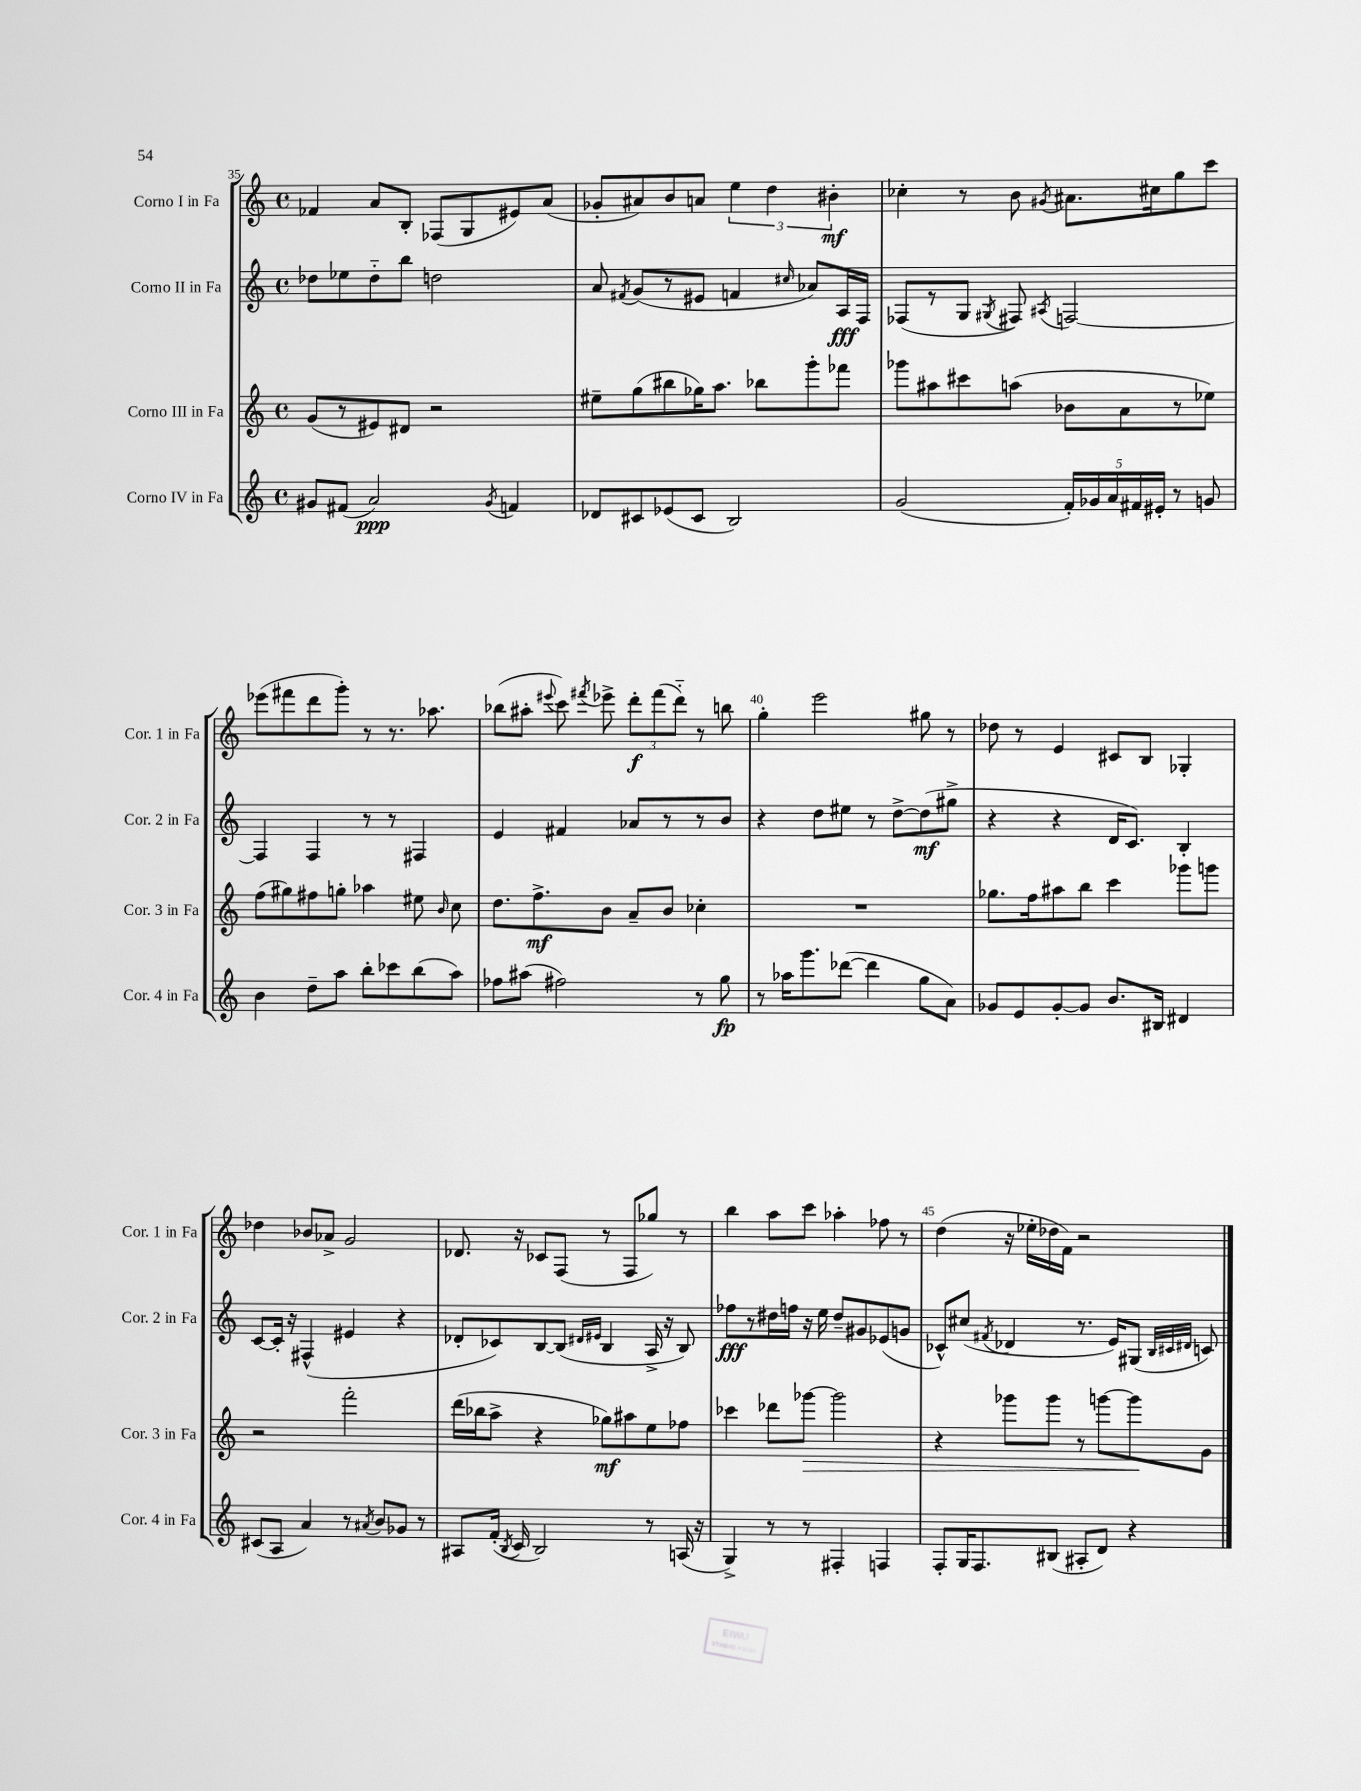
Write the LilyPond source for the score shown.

<<
\new StaffGroup <<
\new Staff = "s0" \with { instrumentName = "Corno I in Fa" shortInstrumentName = "Cor. 1 in Fa" } {
    \clef treble \key c \major \defaultTimeSignature \time 4/4
    \autoBeamOff fes'4 a'8[ b8]-. fes8[( g8 eis'8) a'8]( |
    ges'8[-. ais'8) b'8 a'8] \tuplet 3/2 { e''4 d''4 bis'4-.\mf } |
    ces''4-. r8 b'8 \acciaccatura { gis'8 } ais'8.[ cis''16 g''8 c'''8] |
    ees'''8[( fis'''8 d'''8 g'''8]-.) r8 r8. aes''8. |
    bes''8[( ais''8]-. \appoggiatura { eis'''8 } c'''8) \acciaccatura { fis'''8 } ees'''8-> \tuplet 3/2 { d'''8[-.\f fis'''8( d'''8]-_) } r8 b''8 |
    g''4-. e'''2 gis''8 r8 |
    des''8 r8 e'4 cis'8[ b8] ges4-. |
    des''4 bes'8[ aes'8]-> g'2 |
    des'8. r16 ces'8[ f8]( r8 f8[ ges''8]) r8 |
    b''4 a''8[ c'''8] aes''4-. fes''8 r8 |
    d''4( r16 ees''16[-. des''16 f'16]) r2 \bar "|." |
}
\new Staff = "s1" \with { instrumentName = "Corno II in Fa" shortInstrumentName = "Cor. 2 in Fa" } {
    \clef treble \key c \major \defaultTimeSignature \time 4/4
    \autoBeamOff des''8[ ees''8 des''8-_ b''8] d''2 |
    a'8 \acciaccatura { fis'8 } g'8[( r8 eis'8] f'4 \grace { cis''16 } aes'8[) a16\fff f16] |
    fes8[( r8 g8] \acciaccatura { gis8 } fis8) \acciaccatura { ais8 } f2~ |
    f4 f4 r8 r8 fis4 |
    e'4 fis'4 aes'8[ r8 r8 b'8] |
    r4 d''8[ eis''8] r8 d''8[~-> d''8\mf( gis''8]-> |
    r4 r4 d'16[ c'8.]) b4-. |
    c'8[~ c'16]-. r16 fis4-^( eis'4 r4 |
    des'8[-. ces'8) b8~ b8]( \grace { dis'16[ eis'16] } b4 a16-> r16 b8) |
    fes''8[\fff r8 dis''16 f''16] r16 e''16 dis''8[-- gis'8 ees'8( g'8] |
    ces'8[-^) cis''8]( \acciaccatura { fis'8 } des'4 r8. e'16[) gis8]( \grace { b32[ cis'32 dis'32] } c'8) \bar "|." |
}
\new Staff = "s2" \with { instrumentName = "Corno III in Fa" shortInstrumentName = "Cor. 3 in Fa" } {
    \clef treble \key c \major \defaultTimeSignature \time 4/4
    \autoBeamOff g'8[( r8 eis'8) dis'8] r2 |
    eis''8[-- g''8( bis''8 ges''16) a''8.] bes''8[ g'''8-. fes'''8] |
    ges'''8[ ais''8 cis'''8 a''8]( bes'8[ a'8 r8 ees''8]) |
    f''8[( gis''8) fis''8 g''8]-. aes''4 eis''8 \grace { b'16 } c''8 |
    d''8.[ f''8.->\mf b'8] a'8[-- b'8] ces''4-. |
    R1 |
    ges''8.[ f''16 ais''8 b''8] c'''4 ges'''8[ g'''8] |
    r2 f'''2-. |
    d'''16[( bes''16 a''8]-> r4 ges''8[\mf) ais''8 e''8 fes''8] |
    ces'''4 des'''8[ ges'''8]~\> ges'''2 |
    r4 ges'''8[ ges'''8] r8 g'''8[~ g'''8\! g'8] \bar "|." |
}
\new Staff = "s3" \with { instrumentName = "Corno IV in Fa" shortInstrumentName = "Cor. 4 in Fa" } {
    \clef treble \key c \major \defaultTimeSignature \time 4/4
    \autoBeamOff gis'8[ fis'8]( a'2\ppp) \acciaccatura { gis'8 } f'4 |
    des'8[ cis'8 ees'8( cis'8] b2) |
    g'2( \tuplet 5/4 { f'16[-.) ges'16 a'16 fis'16 eis'16]-. } r8 g'8 |
    b'4 d''8[-- a''8] b''8[-. ces'''8 b''8( a''8]) |
    fes''8[ ais''8]( fis''2) r8 g''8\fp |
    r8 aes''16[ g'''8. des'''8]~( des'''4 g''8[ a'8]) |
    ges'8[ e'8 ges'8~-. ges'8] b'8.[ bis16] dis'4 |
    cis'8[( a8] a'4) r8 \acciaccatura { ais'8 } b'8[ ges'8] r8 |
    ais8[ f'16]-.( \acciaccatura { b8 } c'16 b2) r8 a16( r16 |
    g4->) r8 r8 fis4-. f4 |
    f8[-. g16 f8. bis8]( ais8[-. d'8]) r4 \bar "|." |
}
>>
>>
\layout { \context { \Score currentBarNumber = #35 \override BarNumber.break-visibility = ##(#f #t #t) barNumberVisibility = #(every-nth-bar-number-visible 5) } }
